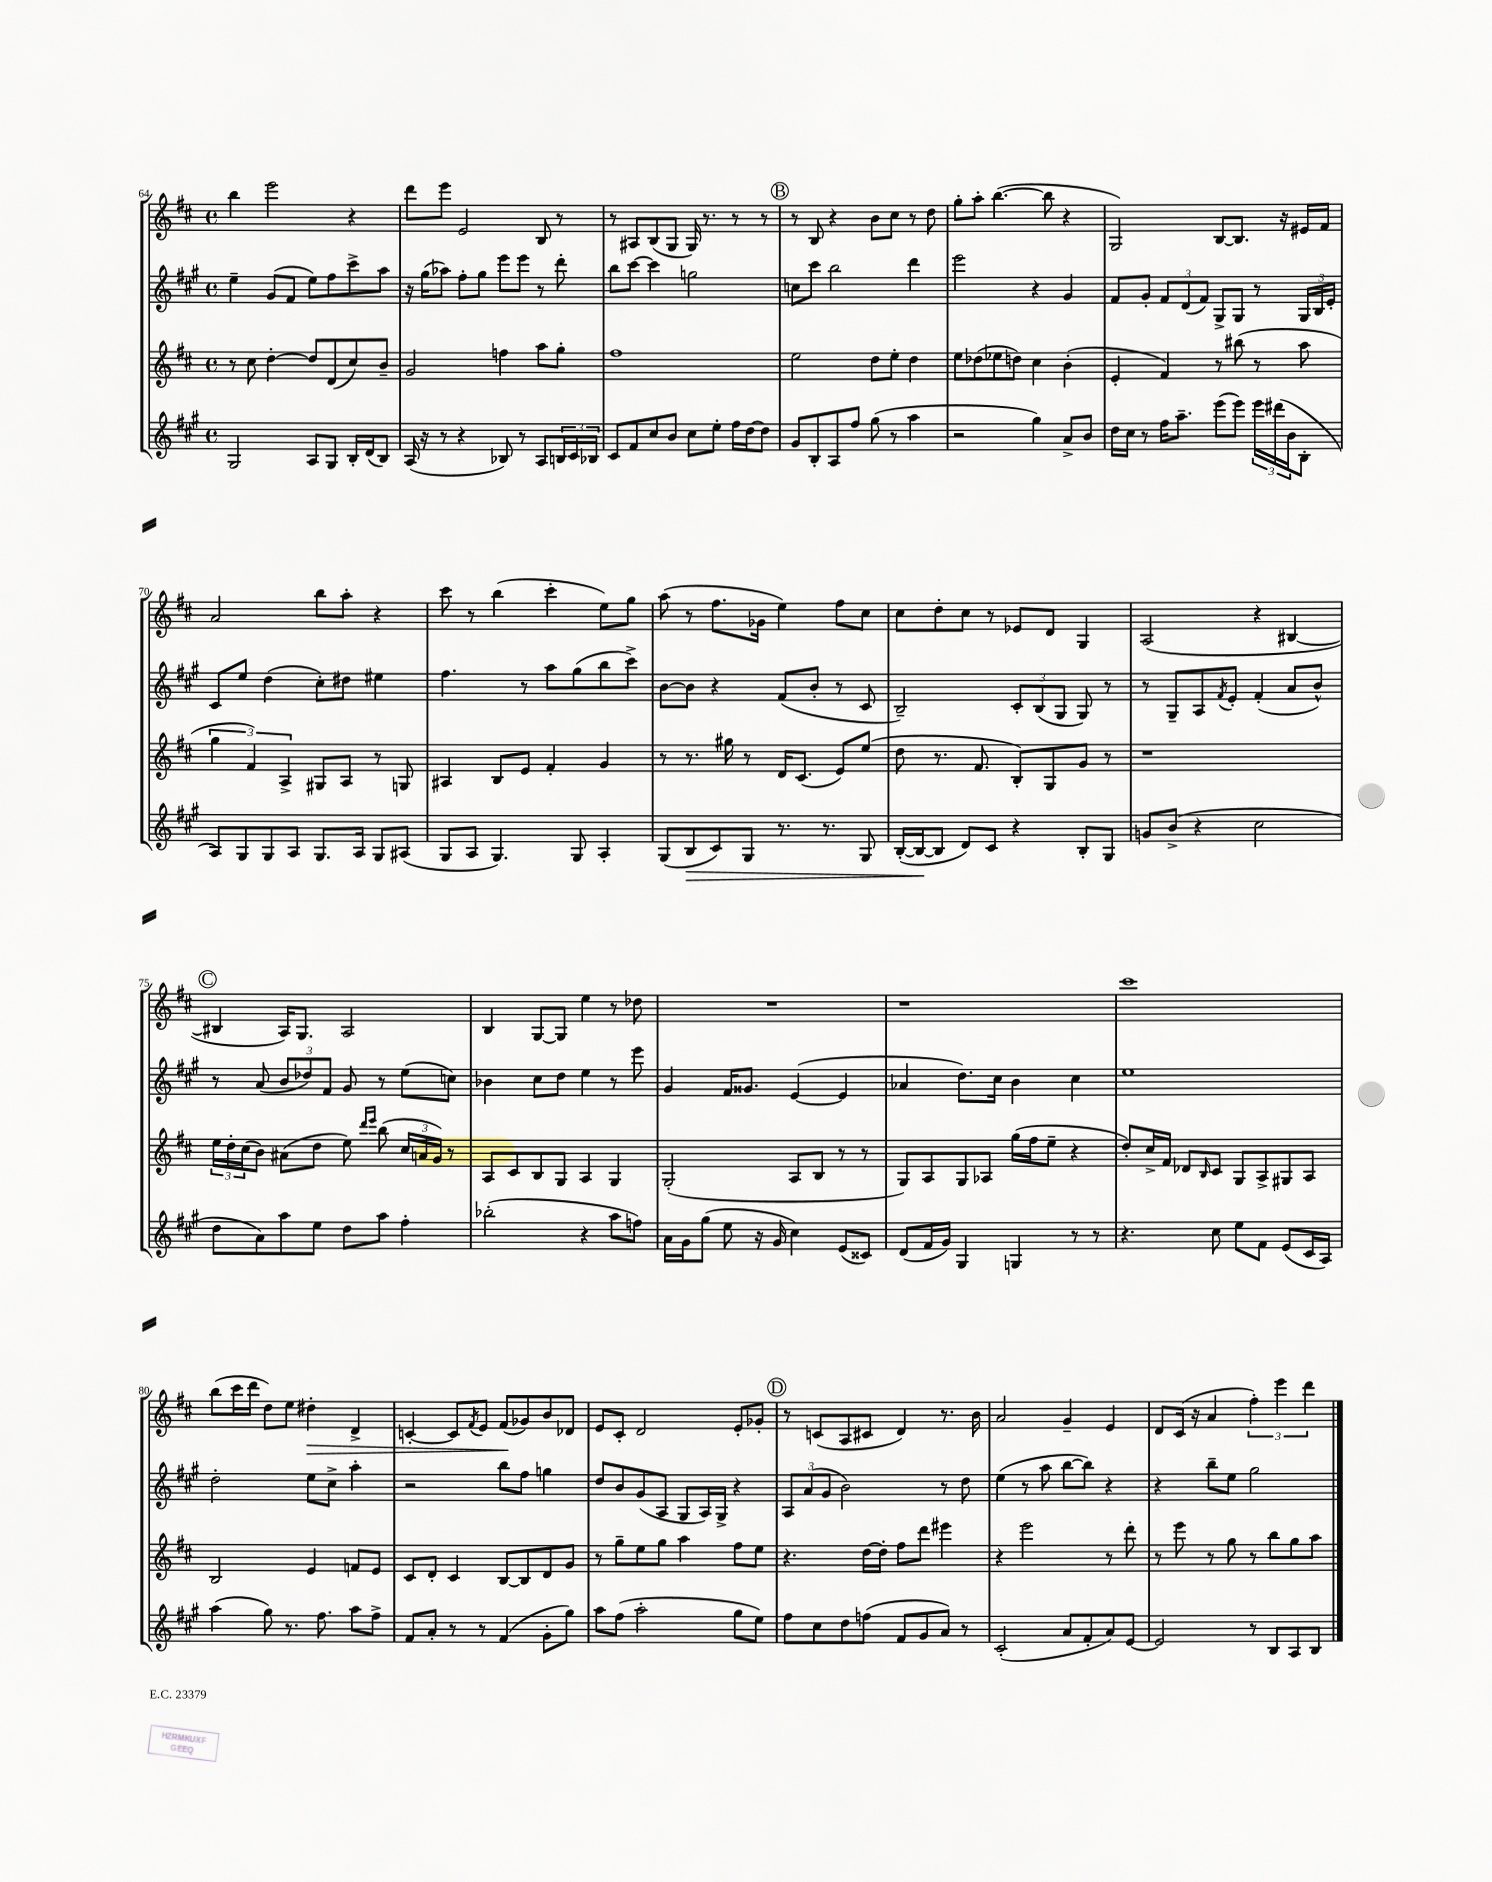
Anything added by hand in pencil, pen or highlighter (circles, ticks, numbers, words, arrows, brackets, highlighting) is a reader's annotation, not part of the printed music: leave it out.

**kern	**kern	**kern	**kern
*staff4	*staff3	*staff2	*staff1
*clefG2	*clefG2	*clefG2	*clefG2
*k[f#c#g#]	*k[f#c#]	*k[f#c#g#]	*k[f#c#]
*M4/4	*M4/4	*M4/4	*M4/4
*met(c)	*met(c)	*met(c)	*met(c)
2G#	8r	4ee~	4bb
.	8cc#	.	.
.	[4dd'	(8g#	2eee
.	.	8f#	.
8A	8dd]	8ee)	.
8G#	(8d	8ff#	.
16B'	8cc#)	8ccc#^	4r
(16d	.	.	.
8B)	8b~	8aa	.
=	=	=	=
(16A	2g	16r	8ddd
16r	.	(16gg#	.
8r	.	8aa-)	8eee
4r	.	8ff#'	2e
.	.	8gg#	.
8B-)	4ff	8eee	.
8r	.	8eee	.
8A	8aa	8r	8B
24B	8gg'	8ddd'	8r
24c#	.	.	.
24B-	.	.	.
=	=	=	=
8c#	1ff#	8bb	8r
8f#	.	[8ccc#	8A#
8cc#	.	4ccc#]	(8B
8b	.	.	8G
8cc#	.	2gg	16G)
.	.	.	8.r
8ee'	.	.	.
16ff#	.	.	8r
[16dd	.	.	.
8dd]	.	.	8r
=	=	=	=
8g#	2ee	8cc	8r
8B'	.	8ccc#	8B
8A	.	2bb	4r
8ff#	.	.	.
(8gg#	8dd	.	8b
8r	8ee'	.	8cc#
4aa	4dd	4ddd	8r
.	.	.	8dd
=	=	=	=
2r	8ee	2eee	8gg'
.	(8dd-	.	8aa'
.	8ee-	.	([4.bb
.	8dd)	.	.
4gg#)	4cc#	4r	.
.	.	.	8bb]
8a^	(4b'	4g#	4r
8b	.	.	.
=	=	=	=
16dd	4e'	8f#	2G)
16cc#	.	.	.
8r	.	8g#'	.
16ff#	4f#)	12f#	.
8.aa~	.	.	.
.	.	(12d	.
.	.	12f#)	.
(8eee	8r	8G#^	[8B
8eee)	(8bb#	8G#	8.B]
24eee	8r	8r	.
(24ddd#	.	.	.
.	.	.	16r
24b	.	.	.
8B'	8aa	24G#	16e#
.	.	24B	.
.	.	.	16f#
.	.	24e'	.
=	=	=	=
8A)	6gg	8c#	2a
8G#	.	8ee	.
.	6f#)	.	.
8G#	.	(4dd	.
.	6A^	.	.
8A	.	.	.
8.G#	8G#	8cc#')	8bb
.	8A	8dd#	8aa'
16A	.	.	.
8G#	8r	4ee#	4r
(8A#	8G	.	.
=	=	=	=
8G#	4A#	4.ff#	8ccc#
8A	.	.	8r
4.G#)	8B	.	(4bb
.	8e	8r	.
.	4f#'	8aa	4ccc#'
8G#	.	(8gg#	.
4A'	4g	8bb	8ee)
.	.	8ccc#^)	8gg
=	=	=	=
(8G#	8r	[8b	(8aa
8B	8.r	8b]	8r
8c#)	.	4r	8.ff#
.	16gg#	.	.
8G#	8r	.	.
.	.	.	16g-
8.r	16d	(8f#	4ee)
.	(8.c#	.	.
.	.	8b'	.
8.r	.	.	.
.	8e)	8r	8ff#
8G#	(8ee	8c#	8cc#
=	=	=	=
([16B'	8dd	2B~)	8cc#
16B_	.	.	.
8B]	8.r	.	8dd'
8d)	.	.	8cc#
.	8.f#	.	.
8c#	.	.	8r
4r	8B')	12c#'	8e-
.	.	(12B	.
.	8G	.	8d
.	.	12G#	.
8B'	8g	8G#)	4G
8G#	8r	8r	.
=	=	=	=
8g	1r	8r	(2A
(8b^	.	8G#~	.
4r	.	8A	.
.	.	8qf#	.
.	.	8e'	.
2cc#	.	(4f#'	4r
.	.	8a	[4B#
.	.	8b^^)	.
=	=	=	=
8dd	24ee	8r	4B#]
.	24dd'	.	.
.	(24cc#	.	.
8a)	8b)	(8a	.
8aa	(8a#	12b	16A)
.	.	.	8.G
.	.	12dd-)	.
8ee	8dd	.	.
.	.	12f#	.
8dd	8ee)	8g#	2A
.	16qqddd	.	.
.	16qqeee	.	.
8aa	(8bb	8r	.
4ff#'	24cc#	(8ee	.
.	24a	.	.
.	24g)	.	.
.	8r	8cc)	.
=	=	=	=
(2bb-'	8A	4b-	4B
.	8c#	.	.
.	8B	8cc#	[8G
.	8G	8dd	8G]
4r	4A	4ee	4ee
8aa	4G	8r	8r
8ff)	.	8eee	8dd-
=	=	=	=
16a	(2G'	4g#	1r
16g#	.	.	.
(8gg#	.	.	.
8ee	.	16f#	.
.	.	8.g##	.
16r	.	.	.
16g#	.	.	.
4cc#)	8A	([4e	.
.	8B	.	.
(8e	8r	4e]	.
8c##)	8r	.	.
=	=	=	=
(8d	8G)	4a-	1r
16f#	8A	.	.
16g#)	.	.	.
4G#	8G	8.dd)	.
.	8A-	.	.
.	.	16cc#	.
4G	(16gg	4b	.
.	16ff#	.	.
.	8ee~	.	.
8r	4r	4cc#	.
8r	.	.	.
=	=	=	=
4.r	8dd')	1ee	1ccc#
.	16cc#^	.	.
.	16f#	.	.
.	8d-	.	.
.	16qqB	.	.
8cc#	8c#	.	.
8ee	8G	.	.
8f#	8A^	.	.
(8e	8G#	.	.
16c#	8A	.	.
16A)	.	.	.
=	=	=	=
(4aa	2B	2dd'	(8bb
.	.	.	16ccc#
.	.	.	16ddd
8gg#)	.	.	8dd)
8.r	.	.	8ee
.	4e	8ee	4dd#'
8.ff#	.	.	.
.	.	8cc#^	.
8aa	8f	4aa'	4d^
8ff#^	8e	.	.
=	=	=	=
8f#	8c#	2r	[4c'
8a'	8d'	.	.
8r	4c#	.	8c]
.	.	.	8qf#
8r	.	.	8e
(4f#	[8B	8bb	(8f#
.	8B]	8ff#	8g-)
8g#'	8d	4gg	8b
8gg#)	8g	.	8d-
=	=	=	=
8aa	8r	8dd	8e
(8ff#	8gg~	8b	8c#'
2aa'	8ee	(8g#	2d
.	8gg	8A	.
.	4aa	8G#	.
.	.	16A)	.
.	.	16G#^	.
8gg#	8ff#	4r	8e'
8ee)	8ee	.	8g-'
=	=	=	=
8ff#	4.r	12A	8r
.	.	(12a	.
8cc#	.	.	(8c
.	.	12g#	.
8dd	.	2b)	8A
(8ff	[16dd	.	8c#
.	16dd']	.	.
8f#	8ff#	.	4d)
8g#	8ddd	.	.
8a)	4eee#	8r	8.r
8r	.	8dd	.
.	.	.	16b
=	=	=	=
(2c#'	4r	(4ee	2a
.	2eee	8r	.
.	.	8aa	.
8a	.	[8bb	4g~
8f#'	.	8bb])	.
8a)	8r	4r	4e
[8e	8ddd'	.	.
=	=	=	=
2e]	8r	4r	8d
.	8eee	.	(16c#
.	.	.	16r
.	8r	8bb~	4a
.	8gg	8ee	.
8r	8r	2gg#	6ff#')
8B	8bb	.	.
.	.	.	6eee
8A	8gg	.	.
.	.	.	6ddd
8B	8aa	.	.
==	==	==	==
*-	*-	*-	*-
